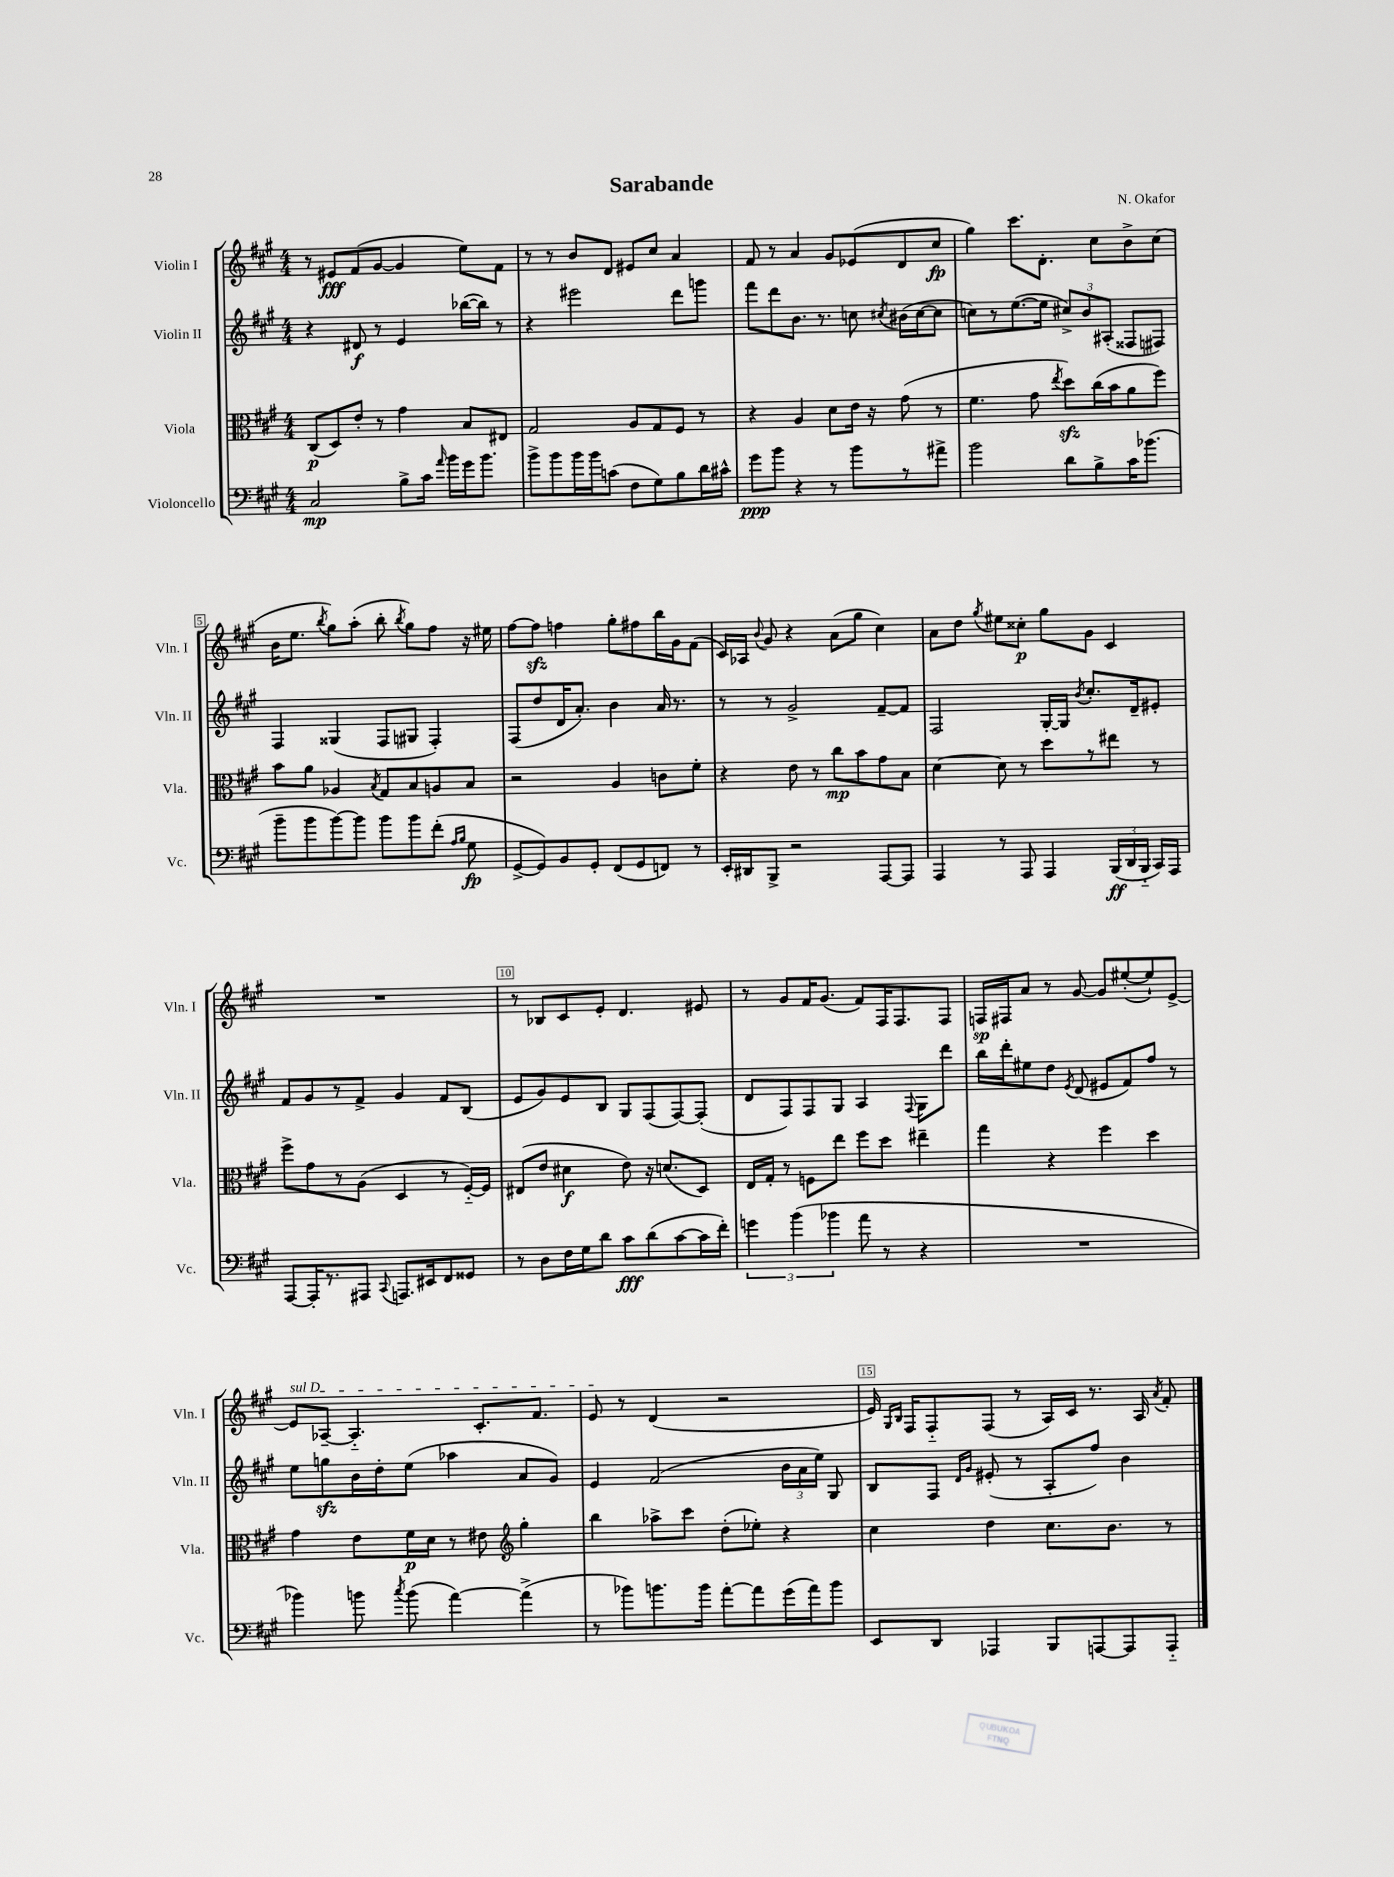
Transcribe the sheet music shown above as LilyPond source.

\header { title = "Sarabande" composer = "N. Okafor" }
<<
\new StaffGroup <<
\new Staff = "s0" \with { instrumentName = "Violin I" shortInstrumentName = "Vln. I" } {
    \clef treble \key a \major \numericTimeSignature \time 4/4
    \autoBeamOff r8 eis'8[\fff fis'8( gis'8]~ gis'4 e''8[) fis'8] |
    r8 r8 b'8[ d'8] eis'8[ cis''8] a'4 |
    fis'8 r8 a'4 gis'8[ ees'8( d'8 cis''8]\fp |
    gis''4) cis'''8.[ d'8.]-. cis''8[ b'8-> cis''8]( |
    b'16[ e''8.] \acciaccatura { b''8 } gis''8[) a''8]-.( b''8-. \acciaccatura { b''8 } gis''8[) fis''8] r16 eis''16 |
    fis''8[~ fis''8]\sfz f''4 gis''8[-. fis''8 b''16 gis'16 fis'8]( |
    cis'16[) aes16] \appoggiatura { b'8 } gis'8 r4 a'8[( gis''8] cis''4) |
    a'8[ d''8] \acciaccatura { gis''8 } eis''8[ cisis''8]-.\p gis''8[ gis'8] cis'4 |
    R1 |
    r8 bes8[ cis'8 e'8]-. d'4. eis'8 |
    r8 gis'8[ fis'16 gis'8.]( fis'8[) fis16 fis8. fis8] |
    f16[\sp fis16 a'8] r8 gis'8~ gis'8[ eis''8~-.( eis''8-!) e'8]~-> |
    \once \override TextSpanner.bound-details.left.text = \markup { \italic "sul D" } e'8[\startTextSpan aes8]~-- aes4.-_ cis'8.[-. fis'8.] |
    e'8\stopTextSpan r8 d'4( r2 |
    e'16) \grace { gis16[ b16] } fis16[ fis8-_ fis8]( r8 a16[) cis'16] r8. a16 \acciaccatura { a'8 } fis'8-. \bar "|." |
}
\new Staff = "s1" \with { instrumentName = "Violin II" shortInstrumentName = "Vln. II" } {
    \clef treble \key a \major \numericTimeSignature \time 4/4
    \autoBeamOff r4 dis'8\f r8 e'4 bes''16[~( bes''16]) r8 |
    r4 eis'''2 d'''8[ g'''8] |
    fis'''8[ d'''8 b'8.] r8. c''8 \acciaccatura { cis''8 } bis'16[( cis''16~ cis''8] |
    c''8[) r8 e''8.~( e''16] \tuplet 3/2 { cis''8[->) b'8 ais8]-.( } fisis8[ fis8]) |
    fis4 gisis4( fis8[ gis8] fis4-.) |
    fis8[( d''8 d'16 a'8.]-.) b'4 a'16 r8. |
    r8 r8 gis'2-> fis'8[~-- fis'8] |
    fis2 gis16[~-. gis16] \acciaccatura { b'8 } cis''8.[-. d'16-- eis'8]-. |
    fis'8[ gis'8 r8 fis'8]-> gis'4 fis'8[ b8]( |
    e'8[ gis'8) e'8 b8] gis8[ fis8( fis8~) fis8]-.( |
    d'8[ fis8) fis8 gis8] a4 \appoggiatura { fis8 } gis8[ d'''8] |
    b''16[ d'''16-. eis''8 d''8] \acciaccatura { e'8 } d'8( eis'8[ fis'8) fis''8] r8 |
    e''8[ g''8\sfz b'16 d''16-. e''8]( aes''4 a'8[ gis'8]) |
    e'4 fis'2( \tuplet 3/2 { b'16[ a'16 e''16]) } gis8 |
    b8[ fis8] \grace { d'16[ gis'16] } eis'8-.( r8 a8[-. fis''8]) b'4 \bar "|." |
}
\new Staff = "s2" \with { instrumentName = "Viola" shortInstrumentName = "Vla." } {
    \clef alto \key a \major \numericTimeSignature \time 4/4
    \autoBeamOff cis8[\p( d8) e'8]-. r8 gis'4 b8[ eis8] |
    gis2 a8[ gis8 fis8] r8 |
    r4 a4 d'8[ e'16] r16 gis'8( r8 |
    fis'4. gis'8 \acciaccatura { e''8 } d''8[\sfz) cis''16( b'16 a'8 fis''8]) |
    b'8[ a'8] aes4 \acciaccatura { b8 } gis8[ b8 a8 b8] |
    r2 a4 c'8[ fis'8]-. |
    r4 e'8 r8 cis''8[\mp b'8 gis'8 b8] |
    d'4~ d'8 r8 d''8[ r8 eis''8] r8 |
    fis''8[-> gis'8 r8 a8]( d4 r8 fis16[~-_) fis16] |
    eis8[( e'8] dis'4\f e'8) r16 d'8.[( d8]) |
    e16[ gis16]-. r8 f8[ e''8] fis''8[ d''8] eis''4-- |
    gis''4 r4 fis''4 d''4 |
    gis'4 e'8[ fis'16\p d'16] r8 eis'8 \clef treble gis''4-. |
    b''4 aes''8[-> cis'''8] d''8[-.( ees''8]-.) r4 |
    cis''4 d''4 cis''8.[ b'8.] r8 \bar "|." |
}
\new Staff = "s3" \with { instrumentName = "Violoncello" shortInstrumentName = "Vc." } {
    \clef bass \key a \major \numericTimeSignature \time 4/4
    \autoBeamOff cis2\mp b8[-> cis'16] \grace { a'16 } b'16[ gis'16 b'8.] |
    b'8[-> b'8 b'16 b'16 c'8]( fis8[ gis8) b8 d'16 cis'16]-^ |
    gis'8[\ppp b'8] r4 r8 b'8[ r8 ais'8]-> |
    b'2 d'8[ b8-> cis'16 bes'8.]( |
    b'8[-- b'8 b'8~) b'8] b'8[ b'8 fis'8]-.( \grace { a16[ b16] } gis8\fp |
    gis,8[~-> gis,8) b,8 gis,8]-. fis,8[( gis,8 f,8]) r8 |
    e,16[-. dis,16 b,,8]-> r2 a,,8[~ a,,8] |
    a,,4 r8 a,,8 a,,4 \tuplet 3/2 { b,,16[\ff( d,16 b,,16]-_ } cis,16[) a,,16] |
    a,,8[~ a,,16-. r8. ais,,8] \appoggiatura { cis,8 } a,,8.[ eis,16 fis,8 gisis,8] |
    r8 d8[ fis16 gis16 d'8] cis'8[\fff d'8( cis'8~ cis'16 fis'16]-.) |
    \tuplet 3/2 { g'4 b'4( bes'4 } a'8 r8 r4 |
    R1 |
    bes'4) b'8 \acciaccatura { cis''8 } b'8( a'4~) a'4->( |
    r8 bes'8[) b'8. b'16] a'8[~-. a'8 gis'16( a'16) b'8] |
    e,8[ d,8] aes,,4 b,,8[ a,,8~ a,,8 a,,8]-_ \bar "|." |
}
>>
>>
\layout { \context { \Score \override BarNumber.break-visibility = ##(#f #t #t) barNumberVisibility = #(every-nth-bar-number-visible 5) \override BarNumber.stencil = #(make-stencil-boxer 0.1 0.3 ly:text-interface::print) } }
